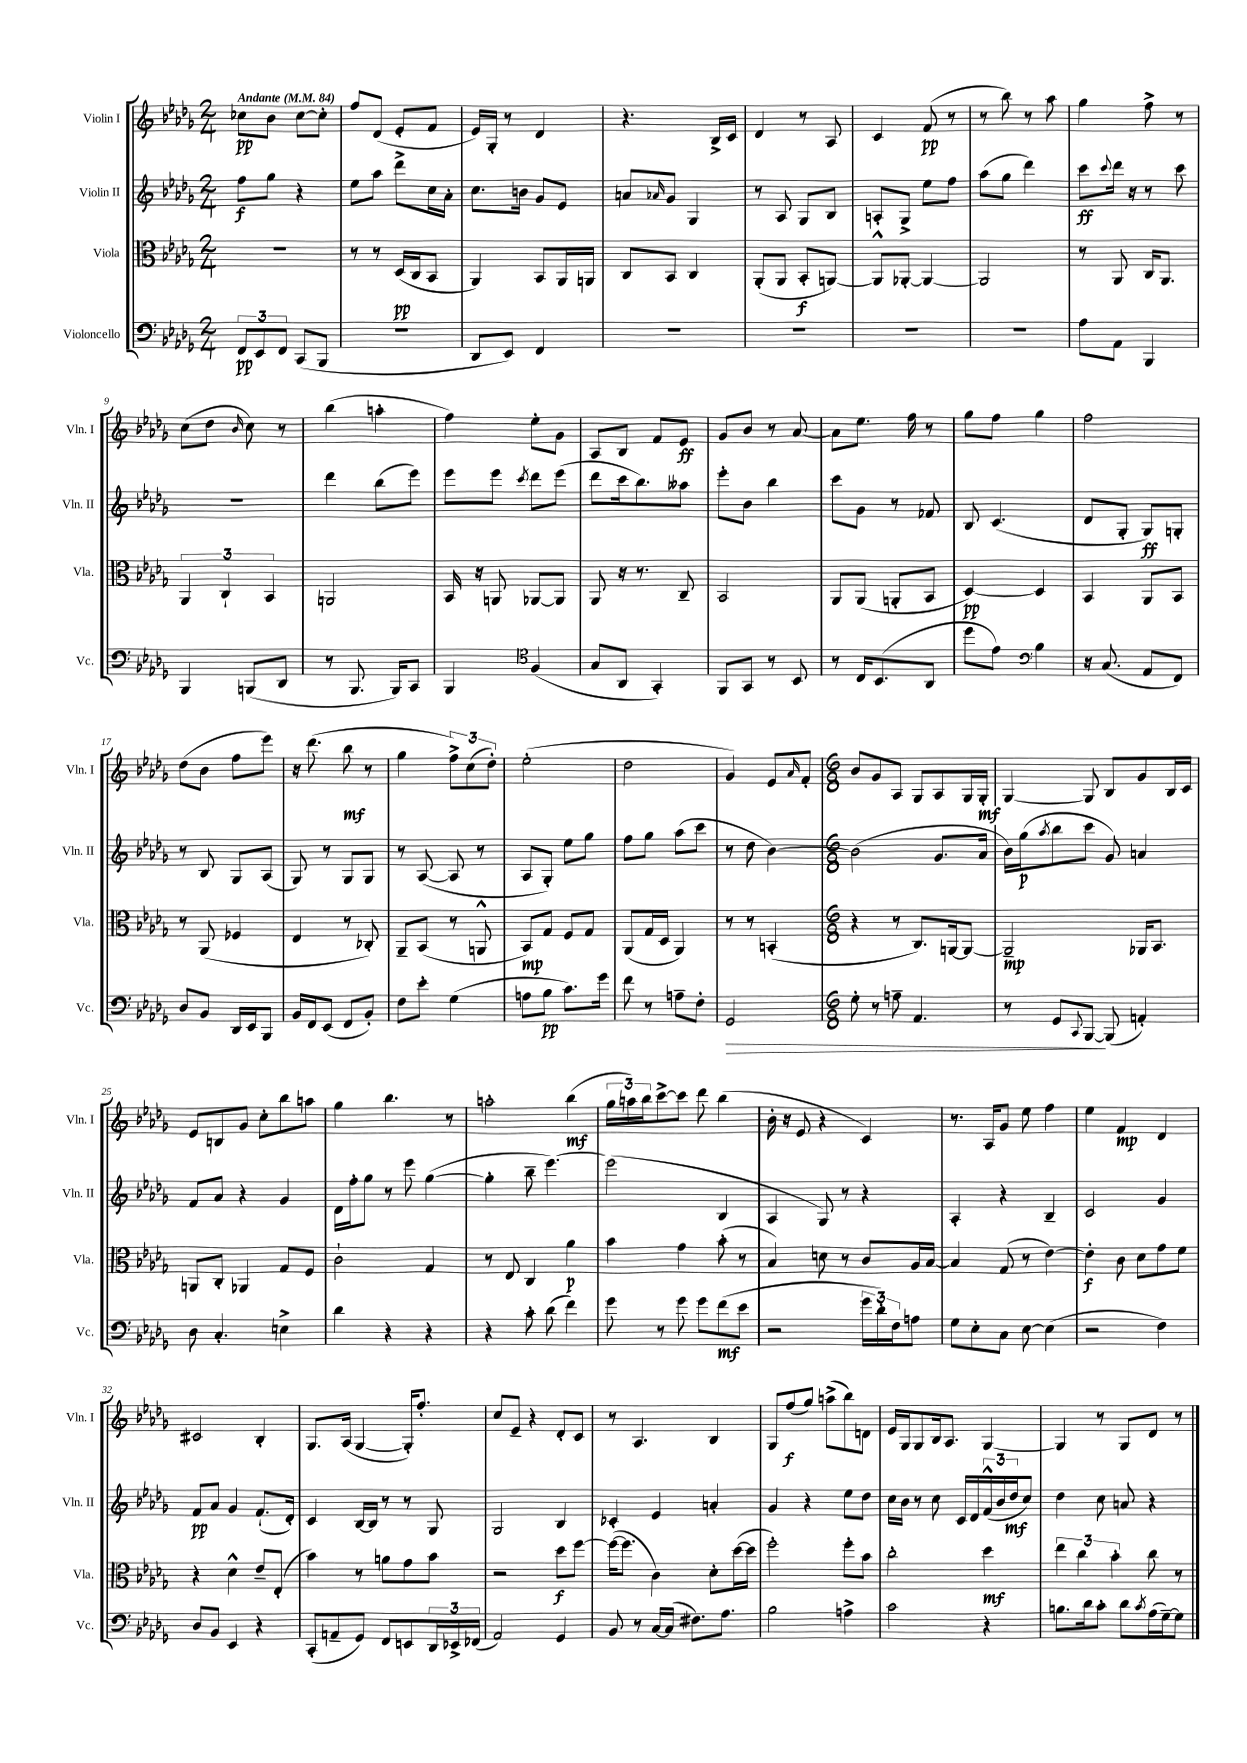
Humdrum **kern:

**kern	**dynam	**kern	**dynam	**kern	**dynam	**kern	**dynam
*part4	*part4	*part3	*part3	*part2	*part2	*part1	*part1
*staff4	*staff4	*staff3	*staff3	*staff2	*staff2	*staff1	*staff1
*I"Violoncello	*	*I"Viola	*	*I"Violin II	*	*I"Violin I	*
*I'Vc.	*	*I'Vla.	*	*I'Vln. II	*	*I'Vln. I	*
*clefF4	*	*clefC3	*	*clefG2	*	*clefG2	*
*k[b-e-a-d-g-]	*	*k[b-e-a-d-g-]	*	*k[b-e-a-d-g-]	*	*k[b-e-a-d-g-]	*
*M2/4	*	*M2/4	*	*M2/4	*	*M2/4	*
*MM84	*	*MM84	*	*MM84	*	*MM84	*
=1	=1	=1	=1	=1	=1	=1	=1
!	!	!	!	!	!	!LO:TX:a:B:t=Andante	!
12FF/L	pp	2r	.	8ff\L	f	8cc-X\L	pp
12EE-/	.	.	.	.	.	.	.
.	.	.	.	8gg-\J	.	8b-\J	.
12FF/J	.	.	.	.	.	.	.
(8CC/L	.	.	.	4r	.	[8cc-\L	.
8BBB-/J	.	.	.	.	.	8cc-'\J]	.
=2	=2	=2	=2	=2	=2	=2	=2
2r	.	8r	.	8ee-\L	.	8ff/L	.
.	.	8r	.	8aa-\J	.	(8d-/J	.
.	.	(16D-/LL	pp	8ddd-^\L	.	8e-'/L	.
.	.	16C/J	.	.	.	.	.
.	.	8BB-/J	.	16cc\L	.	8f/J	.
.	.	.	.	16a-'\JJ	.	.	.
=3	=3	=3	=3	=3	=3	=3	=3
8DD-/L	.	4AA-/)	.	8.cc\L	.	16e-/LL)	.
.	.	.	.	.	.	16G-'/JJ	.
8EE-/J)	.	.	.	.	.	8r	.
.	.	.	.	16bn\Jk	.	.	.
4FF/	.	8BB-/L	.	8g-/L	.	4d-/	.
.	.	16AA-/L	.	8e-/J	.	.	.
.	.	16AAn/JJ	.	.	.	.	.
=4	=4	=4	=4	=4	=4	=4	=4
2r	.	8C/L	.	8an/L	.	4.r	.
.	.	.	.	16qqa-X/	.	.	.
.	.	8BB-/J	.	8g-/J	.	.	.
.	.	4C/	.	4G-/	.	.	.
.	.	.	.	.	.	16B-^/LL	.
.	.	.	.	.	.	16c/JJ	.
=5	=5	=5	=5	=5	=5	=5	=5
2r	.	(8AA-'/L	.	8r	.	4d-/	.
.	.	8AA-/J	.	8A-/	.	.	.
.	.	8BB-'/L	f	8G-/L	.	8r	.
.	.	[8AAn/J)	.	8B-/J	.	8A-/	.
=6	=6	=6	=6	=6	=6	=6	=6
2r	.	8AA^^/L]	.	8An'/L	.	4c/	.
.	.	[8AA-X'/J	.	8G-^/J	.	.	.
.	.	4AA-/_	.	8ee-\L	.	(8f/	pp
.	.	.	.	8ff\J	.	8r	.
=7	=7	=7	=7	=7	=7	=7	=7
2r	.	2AA-/]	.	(8aa-\L	.	8r	.
.	.	.	.	8gg-\J	.	8bb-\)	.
.	.	.	.	4ddd-\)	.	8r	.
.	.	.	.	.	.	8aa-\	.
=8	=8	=8	=8	=8	=8	=8	=8
8A-\L	.	8r	.	8ccc\L	ff	4gg-\	.
.	.	.	.	8qqccc/	.	.	.
8AA-\J	.	8AA-/	.	16ddd-\Jk	.	.	.
.	.	.	.	16r	.	.	.
4BBB-/	.	16C/KL	.	8r	.	8ff^\	.
.	.	8.AA-/J	.	.	.	.	.
.	.	.	.	8ccc\	.	8r	.
!!LO:LB:g=z
=9	=9	=9	=9	=9	=9	=9	=9
4BBB-/	.	6AA-/	.	2r	.	(8cc\L	.
.	.	.	.	.	.	8dd-\J	.
.	.	6C`/	.	.	.	.	.
.	.	.	.	.	.	16qqb-/	.
(8BBBn/L	.	.	.	.	.	8cc\)	.
.	.	6BB-/	.	.	.	.	.
8DD-/J	.	.	.	.	.	8r	.
=10	=10	=10	=10	=10	=10	=10	=10
8r	.	2AAn/	.	4ddd-\	.	(4bb-\	.
8.BBB-/	.	.	.	.	.	.	.
.	.	.	.	(8bb-\L	.	4aan'\	.
16BBB-/KL)	.	.	.	.	.	.	.
8CC/J	.	.	.	8eee-\J)	.	.	.
=11	=11	=11	=11	=11	=11	=11	=11
4BBB-/	.	16BB-/	.	8eee-\L	.	4ff\)	.
.	.	16r	.	.	.	.	.
.	.	8AAn/	.	8eee-\J	.	.	.
*clefC4	*	*	*	*	*	*	*
.	.	.	.	8qccc/	.	.	.
(4F/	.	[8AA-X/L	.	8ddd-\L	.	8ee-'\L	.
.	.	8AA-/J]	.	(8eee-\J	.	8g-\J	.
=12	=12	=12	=12	=12	=12	=12	=12
8G-/L	.	8AA-/	.	8ddd-\L	.	8A-/L	.
8AA-/J	.	16r	.	16ccc\k	.	8B-/J	.
.	.	8.r	.	8.bb-\)	.	.	.
4GG-'/)	.	.	.	.	.	8f/L	.
.	.	8C~/	.	8aa--X\J	.	8e-/J	ff
=13	=13	=13	=13	=13	=13	=13	=13
8FF/L	.	2BB-/	.	8eee-'\L	.	8g-/L	.
8GG-/J	.	.	.	8b-\J	.	8b-/J	.
8r	.	.	.	4bb-\	.	8r	.
8BB-/	.	.	.	.	.	[8a-/	.
=14	=14	=14	=14	=14	=14	=14	=14
8r	.	8AA-/L	.	8ccc\L	.	8a-\L]	.
16C/KL	.	(8AA-/J	.	8g-\J	.	8.ee-\J	.
(8.BB-/	.	.	.	.	.	.	.
.	.	8AAn'/L	.	8r	.	.	.
.	.	.	.	.	.	16ff\	.
8AA-/J	.	8BB-/J	.	8f-X/	.	8r	.
=15	=15	=15	=15	=15	=15	=15	=15
8dd-\L	.	[4D-/)	pp	8B-/	.	8gg-\L	.
8e-\J)	.	.	.	(4.c/	.	8ff\J	.
*clefF4	*	*	*	*	*	*	*
4B-\	.	4D-/]	.	.	.	4gg-\	.
=16	=16	=16	=16	=16	=16	=16	=16
16r	.	4BB-/	.	8d-/L	.	2ff\	.
(8.C/	.	.	.	.	.	.	.
.	.	.	.	8G-'/J	.	.	.
8AA-/L	.	8AA-/L	.	8G-/L)	ff	.	.
8FF/J)	.	8BB-/J	.	8Gn'/J	.	.	.
!!LO:LB:g=z
=17	=17	=17	=17	=17	=17	=17	=17
8D-/L	.	8r	.	8r	.	(8dd-\L	.
8BB-/J	.	(8AA-/	.	8B-/	.	8b-\J	.
16DD-/LL	.	4F-X/	.	8G-/L	.	8ff\L	.
16EE-/J	.	.	.	.	.	.	.
8BBB-/J	.	.	.	(8A-/J	.	8eee-\J)	.
=18	=18	=18	=18	=18	=18	=18	=18
16BB-/LL	.	4E-/	.	8G-/)	.	16r	.
16FF/J	.	.	.	.	.	(8.ddd-\	.
(8EE-/J	.	.	.	8r	.	.	.
8FF/L	.	8r	.	8G-/L	.	8bb-\	mf
8BB-'/J)	.	8C-X'/)	.	8G-/J	.	8r	.
=19	=19	=19	=19	=19	=19	=19	=19
8F\L	.	8AA-~/L	.	8r	.	4gg-\	.
8e-'\J	.	(8BB-/J	.	([8A-/	.	.	.
(4G-\	.	8r	.	8A-/]	.	12ff^\L)	.
.	.	.	.	.	.	(12cc\	.
.	.	8AAn^^/	.	8r	.	.	.
.	.	.	.	.	.	12dd-'\J)	.
=20	=20	=20	=20	=20	=20	=20	=20
8An\L	.	8BB-/L)	mp	8A-/L	.	(2ee-'\	.
8B-\J	pp	8G-/J	.	8G-'/J)	.	.	.
8.c\L)	.	8F/L	.	8ee-\L	.	.	.
.	.	8G-/J	.	8gg-\J	.	.	.
16g-\Jk	.	.	.	.	.	.	.
=21	=21	=21	=21	=21	=21	=21	=21
8f\	.	(8AA-/L	.	8ff\L	.	2dd-\	.
8r	.	16G-/L	.	8gg-\J	.	.	.
.	.	16D-/JJ	.	.	.	.	.
8An~\L	.	4AA-/)	.	(8aa-\L	.	.	.
8F'\J	.	.	.	8ccc\J	.	.	.
=22	=22	=22	=22	=22	=22	=22	=22
!	!LO:HP:b	!	!	!	!	!	!
2GG-/	>	8r	.	8r	.	4g-/)	.
.	.	8r	.	8dd-\	.	.	.
.	.	(4BBn'/	.	[4b-\)	.	8e-/L	.
.	.	.	.	.	.	16qqa-/	.
.	.	.	.	.	.	8f'/J	.
=23	=23	=23	=23	=23	=23	=23	=23
*M6/8	*	*M6/8	*	*M6/8	*	*M6/8	*
8G-'\	.	4r	.	(2b-\]	.	8b-/L	.
8r	.	.	.	.	.	8g-/	.
8An~\	.	8r	.	.	.	8A-/J	.
4.AA-/	.	8.C/L)	.	.	.	8G-/L	.
.	.	.	.	8.g-/L	.	8A-/	.
.	.	[16AAn/k	.	.	.	.	.
.	.	8AA/J_	.	.	.	16G-/L	.
.	.	.	.	16a-/Jk	.	16G-'/JJ	mf
=24	=24	=24	=24	=24	=24	=24	=24
8r	.	2AA~/]	mp	16b-\LL)	.	[4G-/	.
.	.	.	.	(16gg-\J	p	.	.
.	.	.	.	8qaa-/	.	.	.
8GG-/L	.	.	.	8bb-\	.	.	.
8qqCC/	.	.	.	.	.	.	.
[8BBB-/J	.	.	.	8ccc\J	.	8G-/]	.
(8BBB-/]	]	.	.	8g-/)	.	8B-/L	.
4AAn'/)	.	16AA-X/KL	.	4an/	.	8g-/	.
.	.	8.BB-/J	.	.	.	.	.
.	.	.	.	.	.	16B-/L	.
.	.	.	.	.	.	16c/JJ	.
!!LO:LB:g=z
=25	=25	=25	=25	=25	=25	=25	=25
8D-\	.	8AAn/L	.	8f/L	.	8e-/L	.
4.C'/	.	8C'/J	.	8a-/J	.	8Bn/	.
.	.	4AA-X/	.	4r	.	8g-/J	.
.	.	.	.	.	.	8cc'\L	.
4En^\	.	8G-/L	.	4g-/	.	8bb-\	.
.	.	8F/J	.	.	.	8aan\J	.
=26	=26	=26	=26	=26	=26	=26	=26
4d-\	.	2c`\	.	16d-\LL	.	4gg-\	.
.	.	.	.	16ff'\J	.	.	.
.	.	.	.	8gg-\J	.	.	.
4r	.	.	.	8r	.	4.bb-\	.
.	.	.	.	8eee-\	.	.	.
4r	.	4G-/	.	([4gg-\	.	.	.
.	.	.	.	.	.	8r	.
=27	=27	=27	=27	=27	=27	=27	=27
4r	.	8r	.	4gg-'\]	.	2aan'\	.
.	.	8E-/	.	.	.	.	.
8c'\	.	4C/	.	8bb-~\	.	.	.
(8d-\	.	.	.	[4.eee-\)	.	.	.
4f\)	.	4a-\	p	.	.	(4bb-\	mf
=28	=28	=28	=28	=28	=28	=28	=28
8g-\	.	4b-\	.	(2eee-\]	.	24gg-\LL	.
.	.	.	.	.	.	24aan\)	.
.	.	.	.	.	.	24bb-\J	.
8r	.	.	.	.	.	[8ccc^\	.
8g-\	.	4g-\	.	.	.	8ccc\J]	.
8g-\L	.	.	.	.	.	8ddd-\	.
(8f\	mf	(8b-'\	.	4B-/	.	(4bb-\	.
8e-\J	.	8r	.	.	.	.	.
=29	=29	=29	=29	=29	=29	=29	=29
2r	.	4B-/)	.	4A-/	.	16b-'\	.
.	.	.	.	.	.	16r	.
.	.	.	.	.	.	8e-/	.
.	.	8dn\	.	8G-/)	.	4r	.
.	.	8r	.	8r	.	.	.
24g-\LL	.	8c/L	.	4r	.	4c/)	.
24d-'\)	.	.	.	.	.	.	.
24F\J	.	.	.	.	.	.	.
8An\J	.	16A-/L	.	.	.	.	.
.	.	[16B-/JJ	.	.	.	.	.
=30	=30	=30	=30	=30	=30	=30	=30
8G-\L	.	4B-/]	.	4A-'/	.	8.r	.
8E-'\	.	.	.	.	.	.	.
.	.	.	.	.	.	16A-/KL	.
8C\J	.	(8G-/	.	4r	.	8g-/J	.
[8E-\	.	8r	.	.	.	8ee-\	.
(4E-\]	.	[4e-\)	.	4B-~/	.	4ff\	.
=31	=31	=31	=31	=31	=31	=31	=31
2r	.	4e-'\]	f	2c/	.	4ee-\	.
.	.	8c\	.	.	.	4f/	mp
.	.	8d-\L	.	.	.	.	.
4F\)	.	8g-\	.	4g-/	.	4d-/	.
.	.	8f\J	.	.	.	.	.
!!LO:LB:g=z
=32	=32	=32	=32	=32	=32	=32	=32
8D-/L	.	4r	.	8f/L	pp	2c#X/	.
8BB-/J	.	.	.	8a-/J	.	.	.
4EE-/	.	4d-^^\	.	4g-/	.	.	.
4r	.	8e-~/L	.	(8.f`/L	.	4B-'/	.
.	.	(8E-'/J	.	.	.	.	.
.	.	.	.	16d-'/Jk)	.	.	.
=33	=33	=33	=33	=33	=33	=33	=33
(8CC'/L	.	4b-\)	.	4c/	.	8.G-/L	.
8AAn~/	.	.	.	.	.	.	.
.	.	.	.	.	.	(16A-/Jk	.
8GG-/J)	.	8r	.	[16B-/LL	.	[4G-/	.
.	.	.	.	16B-/JJ]	.	.	.
8FF/L	.	8an\L	.	8r	.	.	.
8EEn/	.	8g-\	.	8r	.	16G-'/KL])	.
.	.	.	.	.	.	8.ff'/J	.
24DD-/L	.	8b-\J	.	8G-/	.	.	.
24EE-X^/	.	.	.	.	.	.	.
(24FF-X/JJ	.	.	.	.	.	.	.
=34	=34	=34	=34	=34	=34	=34	=34
2AA-/)	.	2r	.	2G-/	.	8cc/L	.
.	.	.	.	.	.	8e-~/J	.
.	.	.	.	.	.	4r	.
4GG-/	.	8dd-\L	f	4B-/	.	8d-'/L	.
.	.	[8ff\J	.	.	.	8c/J	.
=35	=35	=35	=35	=35	=35	=35	=35
8BB-/	.	(16ff\KL_	.	4c-X'/	.	8r	.
.	.	8.ff\J]	.	.	.	.	.
8r	.	.	.	.	.	4.A-/	.
[16C/LL	.	4c\)	.	4e-/	.	.	.
(16C/JJ]	.	.	.	.	.	.	.
8.F#X\L)	.	.	.	.	.	.	.
.	.	8d-'\L	.	4an'/	.	4B-/	.
8.A-\J	.	.	.	.	.	.	.
.	.	([16dd-\L	.	.	.	.	.
.	.	16dd-\JJ]	.	.	.	.	.
=36	=36	=36	=36	=36	=36	=36	=36
2B-\	.	2ff'\)	.	4g-/	.	8G-/L	.
.	.	.	.	.	.	(8ff/	f
.	.	.	.	4r	.	8gg-/J)	.
.	.	.	.	.	.	(8aan^\L	.
4An^\	.	8ff'\L	.	8ee-\L	.	8bb-\)	.
.	.	8b-\J	.	8dd-\J	.	8dn\J	.
=37	=37	=37	=37	=37	=37	=37	=37
2c\	.	2cc'\	.	16cc\LL	.	16e-/LL	.
.	.	.	.	16b-\JJ	.	16G-/J	.
.	.	.	.	8r	.	8G-/	.
.	.	.	.	8cc\	.	16B-/k	.
.	.	.	.	.	.	8.A-/J	.
.	.	.	.	16c/LL	.	.	.
.	.	.	.	16d-/	.	.	.
4r	.	4dd-\	mf	(24f^^/	.	[4G-/	.
.	.	.	.	24b-/	.	.	.
.	.	.	.	24dd-/J	mf	.	.
.	.	.	.	8cc/J)	.	.	.
=38	=38	=38	=38	=38	=38	=38	=38
8.Bn\L	.	6ee-\	.	4dd-\	.	4G-/]	.
.	.	6cc\	.	.	.	.	.
16d-\k	.	.	.	.	.	.	.
8c'\J	.	.	.	8cc\	.	8r	.
.	.	6b-'\	.	.	.	.	.
8d-\L	.	.	.	8an/	.	8G-/L	.
8qc/	.	.	.	.	.	.	.
(16A-\L	.	8cc\	.	4r	.	8d-/J	.
[16G-~\J)	.	.	.	.	.	.	.
8G-\J]	.	8r	.	.	.	8r	.
==	==	==	==	==	==	==	==
*-	*-	*-	*-	*-	*-	*-	*-
